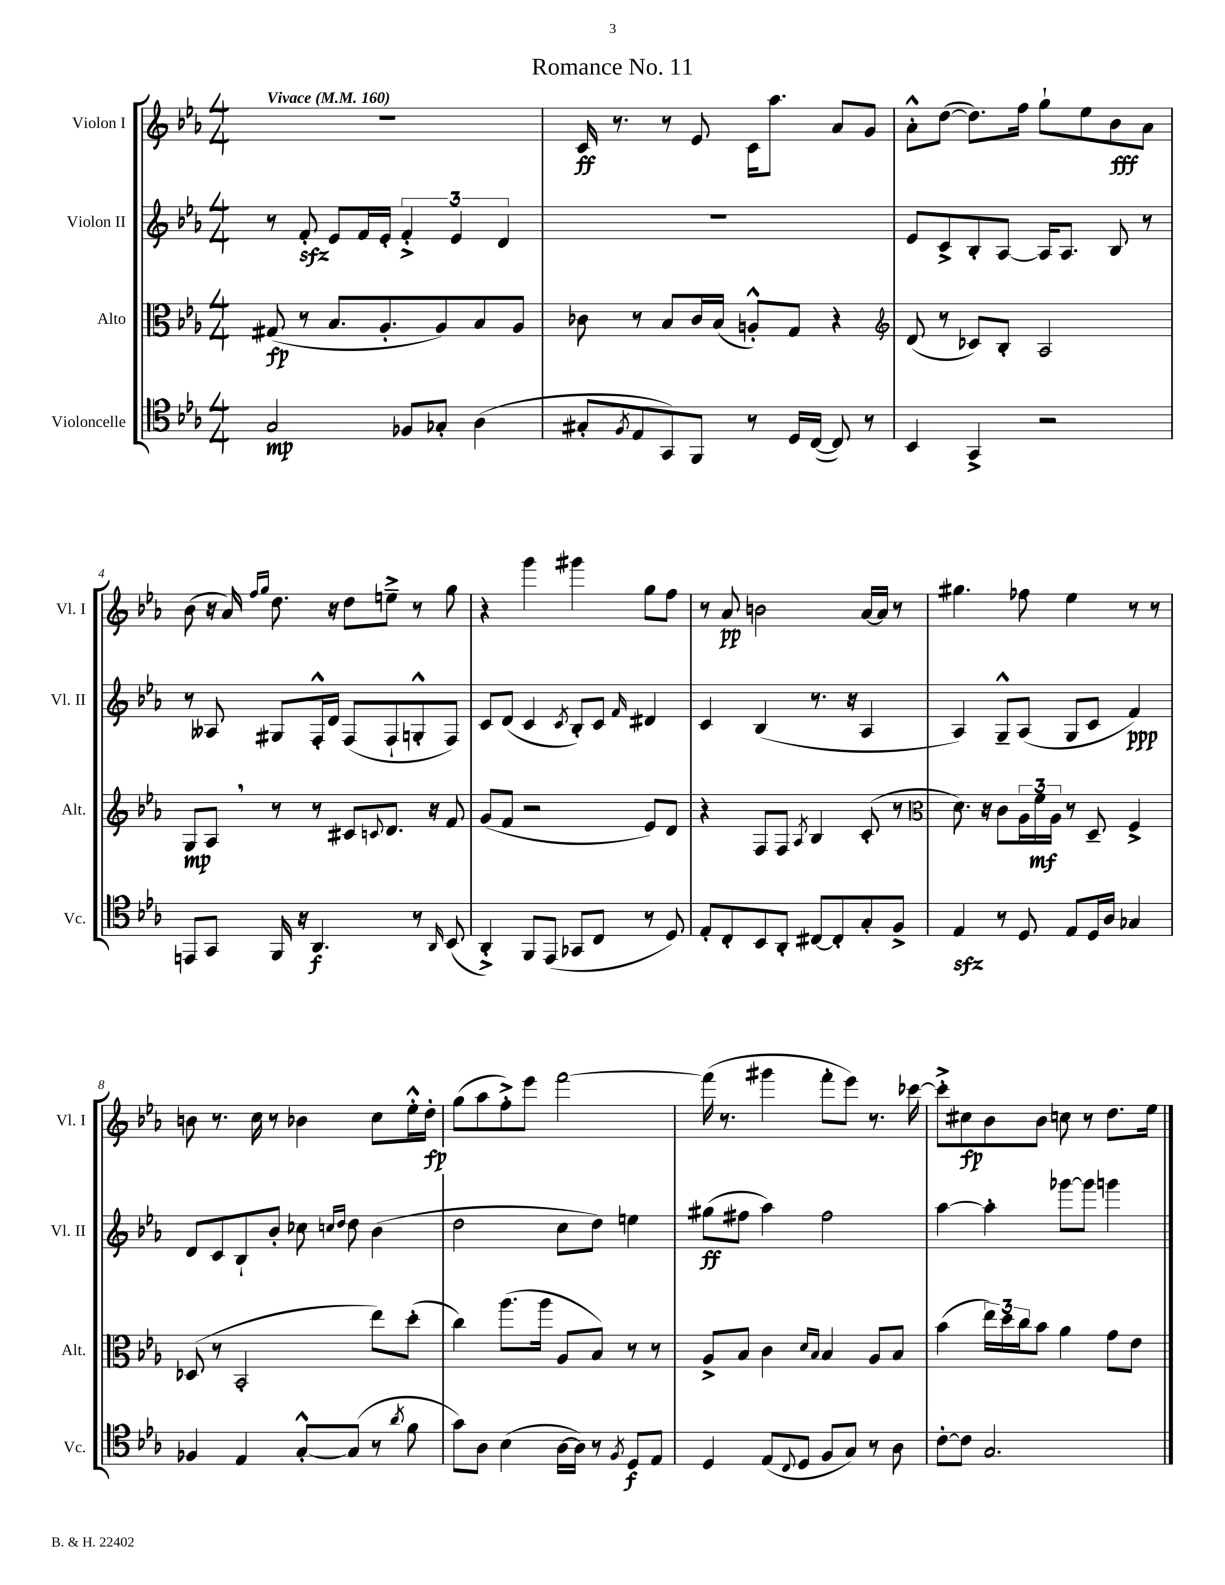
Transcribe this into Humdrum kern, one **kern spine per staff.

**kern	**dynam	**kern	**dynam	**kern	**dynam	**kern	**dynam
*part4	*part4	*part3	*part3	*part2	*part2	*part1	*part1
*staff4	*staff4	*staff3	*staff3	*staff2	*staff2	*staff1	*staff1
*I"Violoncelle	*	*I"Alto	*	*I"Violon II	*	*I"Violon I	*
*I'Vc.	*	*I'Alt.	*	*I'Vl. II	*	*I'Vl. I	*
*clefC4	*	*clefC3	*	*clefG2	*	*clefG2	*
*k[b-e-a-]	*	*k[b-e-a-]	*	*k[b-e-a-]	*	*k[b-e-a-]	*
*M4/4	*	*M4/4	*	*M4/4	*	*M4/4	*
*MM160	*	*MM160	*	*MM160	*	*MM160	*
=1	=1	=1	=1	=1	=1	=1	=1
!	!	!	!	!	!	!LO:TX:a:B:t=Vivace	!
2G/	mp	(8G#X/	fp	8r	.	1r	.
.	.	8r	.	8fzz'/	.	.	.
.	.	8.B-/L	.	8e-/L	.	.	.
.	.	.	.	16f/L	.	.	.
.	.	8.A-'/	.	16e-'/JJ	.	.	.
8F-X/L	.	.	.	6f'^/	.	.	.
8G-X'/J	.	8A-/)	.	.	.	.	.
.	.	.	.	6e-/	.	.	.
(4A-\	.	8B-/	.	.	.	.	.
.	.	.	.	6d/	.	.	.
.	.	8A-/J	.	.	.	.	.
=2	=2	=2	=2	=2	=2	=2	=2
8G#X'/L	.	8c-X\	.	1r	.	16c/	ff
.	.	.	.	.	.	8.r	.
8qF/	.	.	.	.	.	.	.
8E-/	.	8r	.	.	.	.	.
8GG/)	.	8B-/L	.	.	.	8r	.
8FF/J	.	16c-/L	.	.	.	8e-/	.
.	.	(16B-/JJ	.	.	.	.	.
8r	.	8An'^^/L)	.	.	.	16c\KL	.
.	.	.	.	.	.	8.aa-\J	.
16D/LL	.	8G/J	.	.	.	.	.
([16C/JJ	.	.	.	.	.	.	.
8C/])	.	4r	.	.	.	8a-/L	.
8r	.	.	.	.	.	8g/J	.
=3	=3	=3	=3	=3	=3	=3	=3
*	*	*clefG2	*	*	*	*	*
4BB-/	.	(8d/	.	8e-/L	.	8a-'^^\L	.
.	.	8r	.	8c^/	.	([8dd\J	.
4GG^/	.	8c-X/L)	.	8B-'/	.	8.dd\L])	.
.	.	8B-'/J	.	[8A-/J	.	.	.
.	.	.	.	.	.	16ff\Jk	.
2r	.	2A-/	.	16A-/KL]	.	8gg`\L	.
.	.	.	.	8.A-/J	.	.	.
.	.	.	.	.	.	8ee-\	.
.	.	.	.	8B-/	.	8b-\	fff
.	.	.	.	8r	.	8a-\J	.
!!LO:LB:g=z
=4	=4	=4	=4	=4	=4	=4	=4
8EEn/L	.	8G/L	mp	8r	.	(8b-\	.
8GG/J	.	8A-,/J	.	8A--X/	.	16r	.
.	.	.	.	.	.	16a-/)	.
.	.	.	.	.	.	16qqff/LL	.
.	.	.	.	.	.	16qqgg/JJ	.
16FF/	.	8r	.	8G#X/L	.	8.dd\	.
16r	.	.	.	.	.	.	.
4.AA-/	f	8r	.	16F'^^/L	.	.	.
.	.	.	.	16d/JJ	.	16r	.
.	.	8c#X/L	.	(8F/L	.	8dd\L	.
.	.	8qqcn/	.	.	.	.	.
.	.	8.d/J	.	8F`/	.	8een~^\J	.
8r	.	.	.	8Gn'^^/	.	8r	.
.	.	16r	.	.	.	.	.
16qqAA-/	.	.	.	.	.	.	.
(8BB-/	.	8f/	.	8F/J)	.	8gg\	.
=5	=5	=5	=5	=5	=5	=5	=5
4AA-'^/)	.	(8g/L	.	8c/L	.	4r	.
.	.	8f/J	.	(8d/J	.	.	.
8FF/L	.	2r	.	4c/	.	4ggg\	.
(8EE-/J	.	.	.	.	.	.	.
.	.	.	.	8qc/	.	.	.
8GG-X/L	.	.	.	8B-'/L)	.	4ggg#X\	.
8C/J	.	.	.	8c/J	.	.	.
.	.	.	.	16qqf/	.	.	.
8r	.	8e-/L)	.	4d#X/	.	8gg\L	.
8D/)	.	8d/J	.	.	.	8ff\J	.
=6	=6	=6	=6	=6	=6	=6	=6
8E-'/L	.	4r	.	4c/	.	8r	.
8C'/	.	.	.	.	.	8a-/	pp
8BB-/	.	8F/L	.	(4B-/	.	2bn\	.
8AA-'/J	.	8F/J	.	.	.	.	.
.	.	8qA-/	.	.	.	.	.
[8C#X/L	.	4B-/	.	8.r	.	.	.
8C#'/]	.	.	.	.	.	.	.
.	.	.	.	16r	.	.	.
8G'/	.	(8c'/	.	4A-/	.	[16a-/LL	.
.	.	.	.	.	.	16a-/JJ]	.
8F^/J	.	8r	.	.	.	8r	.
=7	=7	=7	=7	=7	=7	=7	=7
*	*	*clefC3	*	*	*	*	*
4E-zz/	.	8.d\)	.	4A-/)	.	4.gg#X\	.
.	.	16r	.	.	.	.	.
8r	.	8c\L	.	8G~^^/L	.	.	.
8D/	.	24A-\L	.	(8A-/J	.	8ff-X\	.
.	.	24f\	mf	.	.	.	.
.	.	24A-\JJ	.	.	.	.	.
8E-/L	.	8r	.	8G/L	.	4ee-\	.
16D/L	.	8D~/	.	8c/J	.	.	.
16A-/JJ	.	.	.	.	.	.	.
4G-X/	.	4F^/	.	4f/)	ppp	8r	.
.	.	.	.	.	.	8r	.
!!LO:LB:g=z
=8	=8	=8	=8	=8	=8	=8	=8
4F-X/	.	(8D-X/	.	8d/L	.	8bn\	.
.	.	8r	.	8c/	.	8.r	.
4E-/	.	2BB-'/	.	8B-`/	.	.	.
.	.	.	.	.	.	16cc\	.
.	.	.	.	8b-'/J	.	8r	.
[8G'^^/L	.	.	.	8cc-X\	.	4b-X\	.
.	.	.	.	16qqccn/LL	.	.	.
.	.	.	.	16qqdd/JJ	.	.	.
(8G/J]	.	.	.	8dd\	.	.	.
8r	.	8ee-\L)	.	(4b-\	.	8cc\L	.
8qa-/	.	.	.	.	.	.	.
8f\	.	(8dd'\J	.	.	.	16ee-'^^\L	.
.	.	.	.	.	.	16dd'\JJ	fp
=9	=9	=9	=9	=9	=9	=9	=9
8g\L)	.	4cc\)	.	2dd\	.	(8gg\L	.
8A-\J	.	.	.	.	.	8aa-\	.
(4B-\	.	(8.aa-\L	.	.	.	8ff'^\)	.
.	.	.	.	.	.	8eee-\J	.
.	.	16aa-\Jk	.	.	.	.	.
[16A-\LL	.	8A-/L	.	8cc\L	.	[2fff\	.
16A-\JJ])	.	.	.	.	.	.	.
8r	.	8B-/J)	.	8dd\J)	.	.	.
8qF/	.	.	.	.	.	.	.
8D/L	f	8r	.	4een\	.	.	.
8E-/J	.	8r	.	.	.	.	.
=10	=10	=10	=10	=10	=10	=10	=10
4D/	.	8A-^/L	.	(8gg#X\L	ff	(16fff\]	.
.	.	.	.	.	.	8.r	.
.	.	8B-/J	.	8ff#X\J	.	.	.
(8E-/L	.	4c\	.	4aa-\)	.	4ggg#X\	.
8qqC/	.	.	.	.	.	.	.
8D/J	.	.	.	.	.	.	.
.	.	16qqd/LL	.	.	.	.	.
.	.	16qqB-/JJ	.	.	.	.	.
8F/L	.	4B-/	.	2ff#\	.	8fff'\L	.
8G/J)	.	.	.	.	.	8eee-\J)	.
8r	.	8A-/L	.	.	.	8.r	.
8A-\	.	8B-/J	.	.	.	.	.
.	.	.	.	.	.	[16ccc-X\	.
=11	=11	=11	=11	=11	=11	=11	=11
[8c'\L	.	(4b-\	.	[4aa-\	.	8ccc-'^\L]	.
8c\J]	.	.	.	.	.	8cc#X\	fp
2.G/	.	24ee-\LL)	.	4aa-'\]	.	8b-\	.
.	.	24dd\	.	.	.	.	.
.	.	24cc\J	.	.	.	.	.
.	.	8b-\J	.	.	.	8b-\J	.
.	.	4a-\	.	[8ggg-X\L	.	8ccn\	.
.	.	.	.	8ggg-\J]	.	8r	.
.	.	8g\L	.	4gggn\	.	8.dd\L	.
.	.	8e-\J	.	.	.	.	.
.	.	.	.	.	.	16ee-\Jk	.
==	==	==	==	==	==	==	==
*-	*-	*-	*-	*-	*-	*-	*-
